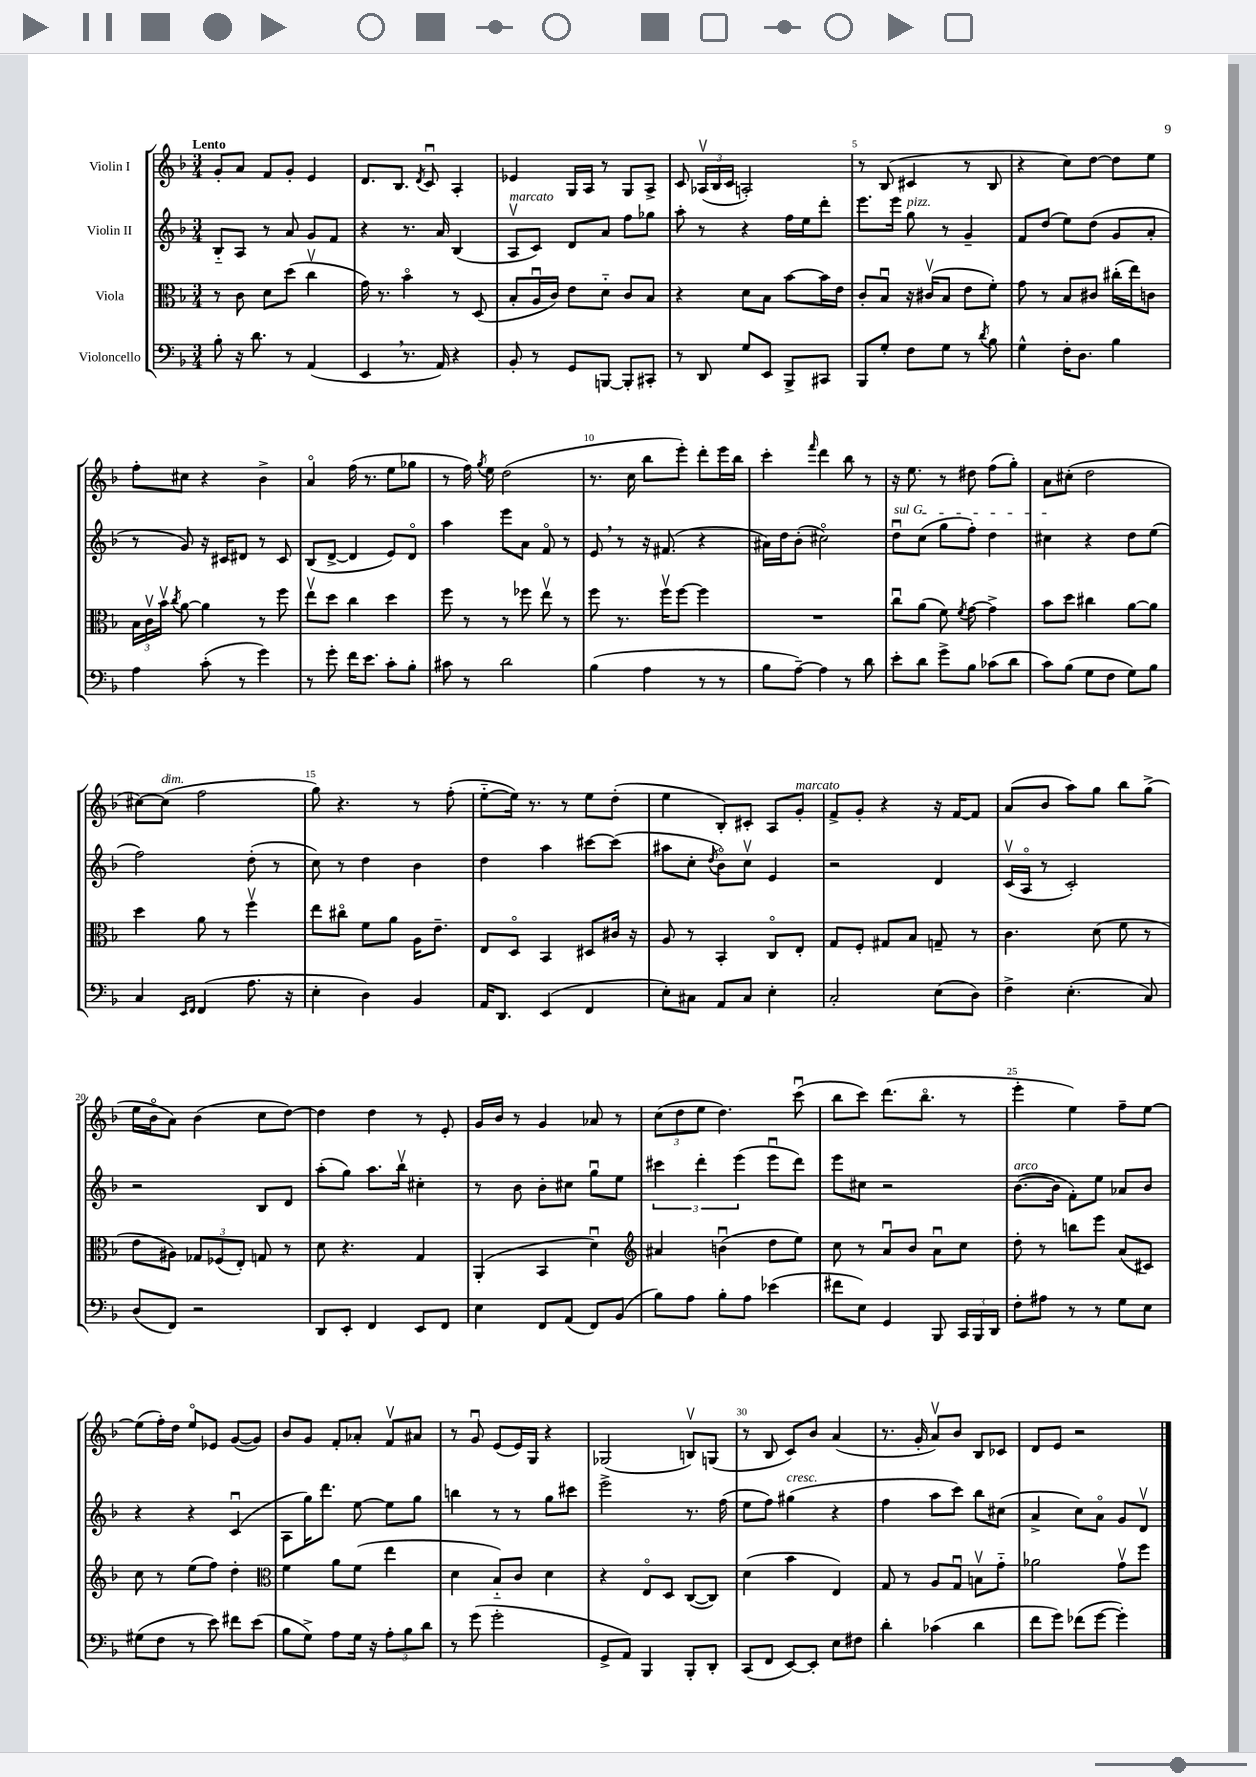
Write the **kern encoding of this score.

**kern	**kern	**kern	**kern
*part4	*part3	*part2	*part1
*staff4	*staff3	*staff2	*staff1
*I"Violoncello	*I"Viola	*I"Violin II	*I"Violin I
*clefF4	*clefC3	*clefG2	*clefG2
*k[b-]	*k[b-]	*k[b-]	*k[b-]
*M3/4	*M3/4	*M3/4	*M3/4
=1	=1	=1	=1
!	!	!	!LO:TX:a:B:t=Lento
8B-'\	8r	8B-/L	8g'/L
16r	8c\	8A/J	8a/J
8.d\	.	.	.
.	8d\L	8r	8f/L
8r	(8dd\J	8a/	8g'/J
(4AA/	4ccv\	8g/L	4e/
.	.	8f/J	.
=2	=2	=2	=2
4EE,/	16g\)	4r	8.d/L
.	8.r	.	.
.	.	.	8.B-/J
8.r	4b-\	8.r	.
.	.	.	8qd/
.	.	.	8cu/
16AA/)	.	16a/	.
4r	8r	(4B-/	4A'/
.	(8D/	.	.
=3	=3	=3	=3
!	!	!LO:TX:a:i:t=marcato	!
8BB-'/	8B-'/L	8Av/L	4e-X/
8r	16Au/L	8c/J)	.
.	16c/JJ)	.	.
8GG/L	8e\L	8d/L	16G/LL
.	.	.	16A/JJ
[8BBBn/J	8d\J	8a/J	8r
8BBB'/L]	8c/L	8ff\L	8G/L
8CC#X'/J	8B-/J	8gg-X\J	8A^/J
=4	=4	=4	=4
8r	4r	8aa'\	8c/
8DD/	.	8r	(24A-Xv/LL
.	.	.	24B-/
.	.	.	24c/JJ
8G/L	8d\L	4r	2An'/)
8EE/J	8B-\J	.	.
8BBB-^/L	[8b-\L	16ff\LL	.
.	.	16ee\J	.
8CC#X/J	16b-\L]	8ddd'\J	.
.	16e\JJ	.	.
=5	=5	=5	=5
8BBB-/L	8c'/L	8.eee\L	8r
8G'/J	8B-u/J	.	(8B-/
.	.	16eee\Jk	.
!	!	!LO:TX:a:i:t=pizz.	!
8F\L	16r	8gg\	4c#X/
.	(16c#Xv/KL	.	.
8G\J	8B-/J	8r	.
8r	8e\L	4g~/	8r
8qd/	.	.	.
8B-\	8f'\J)	.	8B-/
=6	=6	=6	=6
4G^^\	8g\	8f/L	4r
.	8r	(8dd/J	.
16F'\KL	8B-/L	8ee\L)	8cc\L)
8.D\J	.	.	.
.	8c#X/J	(8dd\J	[8dd\J
4B-\	(16cc#X'\LL	8g/L	8dd\L]
.	16ee\J)	.	.
.	8cn\J	8a'/J	8ee\J
!!LO:LB:g=z
=7	=7	=7	=7
4A\	24B-\LL	8r	8ff'\L
.	24cv\	.	.
.	24b-v\JJ	.	.
.	8qcc/	.	.
.	[8a\	8g/)	8cc#X\J
(8c'\	4a\]	16r	4r
.	.	16c#X/KL	.
8r	.	8d#X/J	.
4g\)	8r	8r	4b-^\
.	8ff\	8c#/	.
=8	=8	=8	=8
8r	8eev\L	(8B-/L	4a/
8g'\	8dd\J	[8d^/J	.
16f\KL	4cc\	4d/]	(16ff\
8.e\J	.	.	8.r
8c'\L	4dd\	8e/L)	8ee\L
8B-'\J	.	8d/J	8gg-X\J
=9	=9	=9	=9
8c#X\	8ff\	4aa\	8r
8r	8r	.	16ff\)
.	.	.	8qgg/
.	.	.	16ee\
2d\	8r	8eee\L	(2dd\
.	8ff-X\	8a\J	.
.	8eev\	8f/	.
.	8r	8r	.
=10	=10	=10	=10
(4B-\	8ff\	8e,/	8.r
.	8.r	8r	.
.	.	.	16cc\
4A\	.	16r	8bb-\L
.	16ffv\KL	(8.f#X/	.
.	[8ff\J	.	8eee'\J)
8r	4ff\]	4r	8ddd'\L
8r	.	.	16eee\L
.	.	.	16bb-\JJ
=11	=11	=11	=11
8B-\L	2.r	16a#X\LL)	4ccc'\
.	.	16dd\J	.
[8A~\J)	.	(8b-'\J	.
.	.	.	16qqfff/
4A\]	.	2cc#X\)	4ddd\
8r	.	.	8bb-\
8d\	.	.	8r
=12	=12	=12	=12
!	!	!LO:TX:a:i:t=sul G	!
8e'\L	8ccu\L	8ddu\L	16r
.	.	.	8.ee\
8d\J	(8a\J	(8cc\J	.
8g^\L	8f\)	8gg\L	8r
.	8qf/	.	.
8B-\J	[8g\	8ff'\J)	8dd#X\
(8c-X\L	4g^\]	4dd\	(8ff\L
8d\J	.	.	8gg'\J)
=13	=13	=13	=13
8c\L)	8b-\L	4cc#X\	8a\L
(8B-\J	8dd\J	.	(8cc#X'\J
8G\L	4cc#X\	4r	2dd\
8F\J	.	.	.
8G\L)	[8a\L	8dd\L	.
8B-\J	8a\J]	(8ee\J	.
!!LO:LB:g=z
=14	=14	=14	=14
4C/	4dd\	2ff\)	[8cc#X\L)
!	!	!	!LO:TX:a:i:t=dim.
.	.	.	(8cc#\J]
16qqEE/LL	.	.	.
16qqFF/JJ	.	.	.
(4FF/	8a\	.	2ff\
.	8r	.	.
8.A\	4ffv\	(8dd'\	.
.	.	8r	.
16r	.	.	.
=15	=15	=15	=15
4E'\	8ee\L	8cc\)	8gg\)
.	8cc#X\J	8r	4.r
4D\)	8f\L	4dd\	.
.	8a\J	.	.
4BB-/	16A\KL	4b-\	8r
.	8.e~\J	.	.
.	.	.	(8ff'\
=16	=16	=16	=16
16AA/KL	8E/L	4dd\	[8ee\L
8.DD/J	.	.	.
.	8D/J	.	16ee\Jk])
.	.	.	8.r
(4EE/	4BB-/	4aa\	.
.	.	.	8r
4FF/	8D#X/L	[8ccc#X\L	8ee\L
.	16c#X/Jk	(8ccc#\J]	(8dd'\J
.	16r	.	.
=17	=17	=17	=17
8E'\L)	8A/	8aa#X\L	4ee\
8C#X\J	8r	8cc'\J	.
.	.	8qdd/	.
8AA/L	4BB-'/	8b-\L)	8B-'/L)
8C#/J	.	8ccv\J	8c#X'/J
4E'\	8C/L	4e/	8A/L
!	!	!	!LO:TX:a:i:t=marcato
.	8E'/J	.	8g'/J
=18	=18	=18	=18
2C'/	8G/L	2r	8f^/L
.	8F'/J	.	8g'/J
.	8G#X/L	.	4r
.	8B-/J	.	.
(8E\L	8Gn~/	4d/	16r
.	.	.	[16f/KL
8D\J)	8r	.	8f/J]
=19	=19	=19	=19
4F^\	4.c\	(16cv/LL	(8a/L
.	.	16A/JJ	.
.	.	8r	8b-/J
(4.E'\	.	2c'/)	8aa\L)
.	(8d\	.	8gg\J
.	8f\	.	8bb-\L
8C/)	8r	.	(8gg^\J
!!LO:LB:g=z
=20	=20	=20	=20
(8D/L	8e\L	2r	16ee\LL
.	.	.	16b-\J
8FF/J)	8A#X\J)	.	8a\J)
2r	12G-X/L	.	(4b-\
.	(12F-X/	.	.
.	12E'/J)	.	.
.	8Gn/	8B-/L	8cc\L
.	8r	8d/J	[8dd\J)
=21	=21	=21	=21
8DD/L	8d\	(8aa'\L	4dd\]
8EE'/J	4.r	8gg\J)	.
4FF/	.	8.aa\L	4dd\
.	.	16bb-v\Jk	.
8EE/L	4G/	4cc#X'\	8r
8FF/J	.	.	8e'/
=22	=22	=22	=22
4E\	(4AA'/	8r	16g/LL
.	.	.	16b-/JJ
.	.	8b-\	8r
8FF/L	4BB-/	8b-'\L	4g/
(8AA/J	.	8cc#X\J	.
8FF/L)	4du\)	8ggu\L	8a-X/
(8BB-/J	.	8ee\J	8r
=23	=23	=23	=23
*	*clefG2	*	*
8B-\L)	4a#X/	6ccc#X\	(12cc\L
.	.	.	12dd\
8A\J	.	.	.
.	.	6ddd'\	12ee\J
8B-'\L	(4bnu\	.	4.dd\)
.	.	(6eee\	.
8A\J	.	.	.
(4e-X\	8dd\L	8eeeu\L	.
.	8ee\J)	8ddd\J)	(8cccu\
=24	=24	=24	=24
8f#X\L	8cc\	8eee\L	8bb-\L
8E\J)	8r	8cc#X\J	8ccc\J)
4GG/	8au/L	2r	(8.ddd\L
.	8b-/J	.	.
.	.	.	8.bb-\J
8BBB-/	8au\L	.	.
24CC/LL	8cc\J	.	8r
24BBB-/	.	.	.
24DD/JJ	.	.	.
=25	=25	=25	=25
!	!	!LO:TX:a:i:t=arco	!
8F'\L	8dd'\	([8.b-\L	4eee'\
8A#X\J	8r	.	.
.	.	16b-\Jk]	.
8r	8bbn\L	8f'\L)	4ee\)
8r	8eee\J	8ee\J	.
8G\L	(8a/L	8a-X/L	8ff~\L
8E\J	8c#X/J)	8b-/J	[8ee\J
!!LO:LB:g=z
=26	=26	=26	=26
(8G#X\L	8cc\	4r	(8ee\L]
8F\J	8r	.	16ff'\L)
.	.	.	16dd\JJ
8r	(8ee\L	4r	8ee/L
8e\)	8ff\J)	.	8e-X/J
8f#X\L	4dd'\	(4cu/	([8g/L
(8e\J	.	.	8g/J])
=27	=27	=27	=27
*	*clefC3	*	*
8B-\L	4f\	8A\L	8b-/L
8G^\J)	.	16gg\K)	8g/J
.	.	8.ddd\J	.
8A\L	8a\L	.	8f'/L
16G\Jk	(8f\J	[8ee\	8a-X'/J
16r	.	.	.
12A'\L	4ee\	8ee\L]	8fv/L
12B-\	.	.	.
.	.	8gg\J	8a#X/J
12d\J	.	.	.
=28	=28	=28	=28
8r	4d\	4bbn\	8r
(8g\	.	.	8gu/
2g'\	8B-/L)	8r	(8e/L
.	8c/J	8r	16e/L)
.	.	.	16G/JJ
.	4d\	8gg\L	4r
.	.	8ccc#X\J	.
=29	=29	=29	=29
8GG^/L	4r	2eee^\	(2G-X/
8AA/J)	.	.	.
4BBB-/	8E/L	.	.
.	8D/J	.	.
8BBB-'/L	([8C/L	8.r	8Bnv/L)
8DD'/J	8C/J])	.	(8Gn/J
.	.	(16ff\	.
=30	=30	=30	=30
(8CC/L	(4d\	8ee\L	8r
8FF/J	.	8ff\J)	8B-/
!	!	!LO:TX:a:i:t=cresc.	!
[8EE/L)	4b-\	(4gg#X\	8c/L)
8EE'/J]	.	.	8b-/J
8E\L	4E/)	4r	(4a/
8F#X\J	.	.	.
=31	=31	=31	=31
4d'\	8G/	4ff\	8.r
.	8r	.	.
.	.	.	16g'/
(4c-X\	8A/L	8aa\L	8av/L)
.	8Gu/J	8ccc\J)	8b-/J
4d\	8Bnv\L	8bb-\L	8B-/L
.	8g\J	(8cc#X\J	8c-X/J
=32	=32	=32	=32
8f\L	2a-X\	4a^/	8d/L
8g\J)	.	.	8e/J
(8f-X\L	.	8cc\L)	2r
[8g\J	.	8a\J	.
4g'\])	8gv\L	8g/L	.
.	8ff\J	8dv/J	.
==	==	==	==
*-	*-	*-	*-
